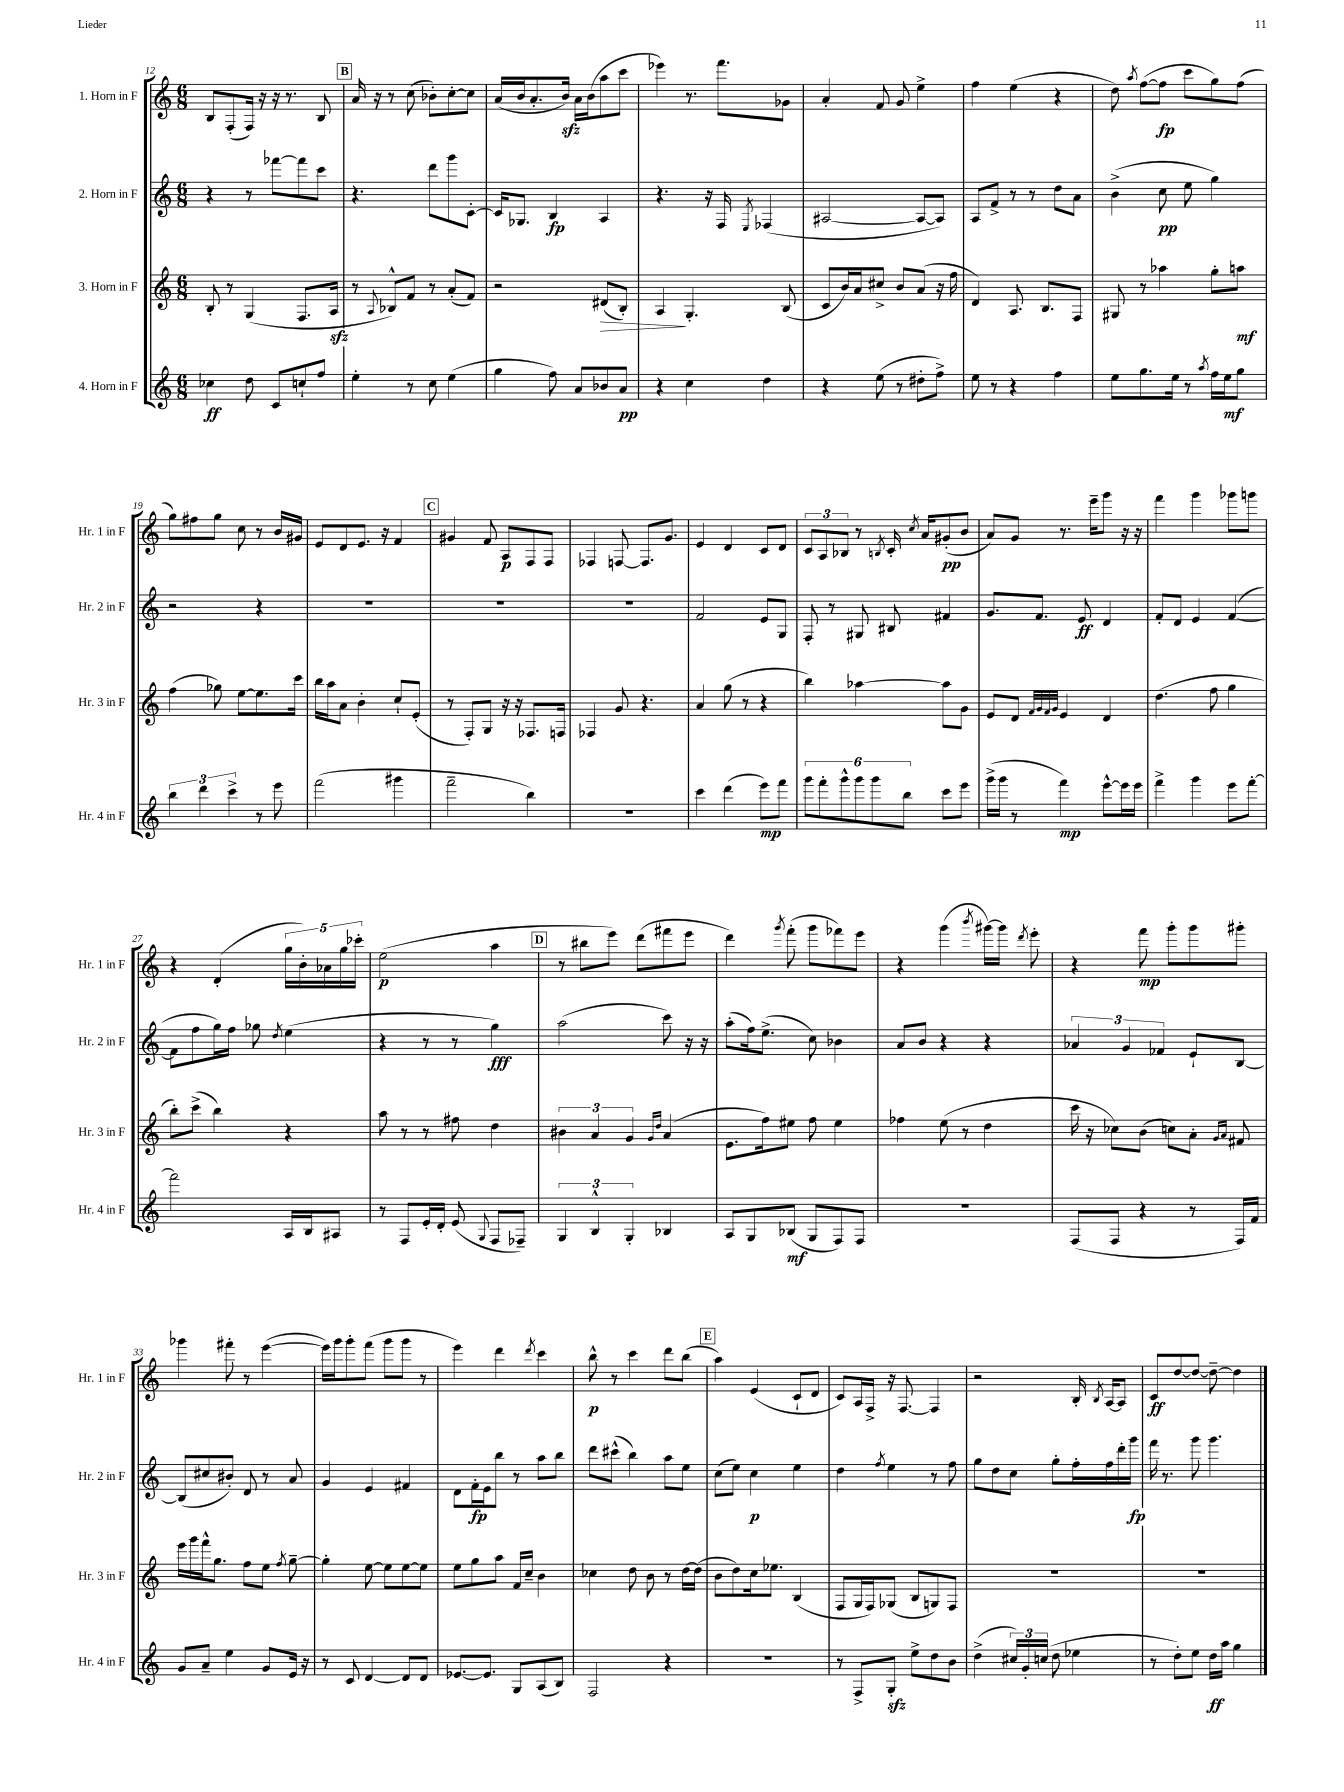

**kern	**dynam	**kern	**dynam	**kern	**dynam	**kern	**dynam
*part4	*part4	*part3	*part3	*part2	*part2	*part1	*part1
*staff4	*staff4	*staff3	*staff3	*staff2	*staff2	*staff1	*staff1
*I"4. Horn in F	*	*I"3. Horn in F	*	*I"2. Horn in F	*	*I"1. Horn in F	*
*I'Hr. 4 in F	*	*I'Hr. 3 in F	*	*I'Hr. 2 in F	*	*I'Hr. 1 in F	*
*clefG2	*	*clefG2	*	*clefG2	*	*clefG2	*
*k[]	*	*k[]	*	*k[]	*	*k[]	*
*M6/8	*	*M6/8	*	*M6/8	*	*M6/8	*
=12	=12	=12	=12	=12	=12	=12	=12
4cc-X\	ff	8B'/	.	4r	.	8B/L	.
.	.	8r	.	.	.	(8F'/	.
8dd\	.	(4G/	.	8r	.	16F/Jk)	.
.	.	.	.	.	.	16r	.
8c/L	.	.	.	[8fff-X\L	.	16r	.
.	.	.	.	.	.	8.r	.
8ccn`/	.	8.F/L	.	8fff-\]	.	.	.
8ff/J	.	.	.	8ccc\J	.	8B/	.
.	.	16Azz/Jk	.	.	.	.	.
!!LO:REH:place=s1:t=B
=13	=13	=13	=13	=13	=13	=13	=13
4ee'\	.	8r	.	4.r	.	16a/	.
.	.	.	.	.	.	16r	.
.	.	8qqA/	.	.	.	.	.
.	.	8B-X^^/L)	.	.	.	8r	.
8r	.	8f/J	.	.	.	(8cc\	.
8cc\	.	8r	.	8ddd\L	.	8b-X'\L)	.
(4ee\	.	(8a'/L	.	8ggg\	.	[8cc'\	.
.	.	8f/J)	.	[8c'\J	.	8cc\J]	.
=14	=14	=14	=14	=14	=14	=14	=14
4gg\	.	2r	.	16c/KL]	.	(16a/LL	.
.	.	.	.	8.G-X/J	.	16b/J	.
.	.	.	.	.	.	8.a'/	.
8ff\)	.	.	.	4B/	fp	.	.
.	.	.	.	.	.	16bzz/Jk)	.
8a/L	.	.	.	.	.	16a\LL	.
.	.	.	.	.	.	(16b\J	.
!	!	!	!LO:HP:b	!	!	!	!
8b-X/	.	(8d#X/L	>	4A/	.	8aa\	.
8a/J	pp	8B'/J)	.	.	.	8ccc\J	.
=15	=15	=15	=15	=15	=15	=15	=15
4r	.	4A/	.	4.r	.	4eee-X\)	.
4cc\	.	4.G'/	]	.	.	8.r	.
.	.	.	.	16r	.	.	.
.	.	.	.	16F/	.	8.fff\L	.
.	.	.	.	8qE/	.	.	.
4dd\	.	.	.	(4F-X/	.	.	.
.	.	(8B/	.	.	.	8g-X\J	.
=16	=16	=16	=16	=16	=16	=16	=16
4r	.	8c/L	.	[2A#X/	.	4a'/	.
.	.	16b/L)	.	.	.	.	.
.	.	16a/J	.	.	.	.	.
(8ee\	.	8cc#X^/J	.	.	.	8f/	.
8r	.	8b/L	.	.	.	8g/	.
8dd#X'\L	.	(8a/J	.	8A#/L_	.	4ee^\	.
8ff^\J)	.	16r	.	8A#/J])	.	.	.
.	.	16ff\	.	.	.	.	.
=17	=17	=17	=17	=17	=17	=17	=17
8ee\	.	4d/)	.	8A/L	.	4ff\	.
8r	.	.	.	8f^/J	.	.	.
4r	.	8.A/	.	8r	.	(4ee\	.
.	.	.	.	8r	.	.	.
.	.	8.B/L	.	.	.	.	.
4ff\	.	.	.	8dd\L	.	4r	.
.	.	8F/J	.	8a\J	.	.	.
=18	=18	=18	=18	=18	=18	=18	=18
8ee\L	.	8G#X/	.	(4b^\	.	8dd\)	.
.	.	.	.	.	.	8qaa/	.
8.gg\	.	8r	.	.	.	([8ff\L	.
.	.	4aa-X\	.	8cc\	pp	8ff\J]	fp
16ee\Jk	.	.	.	.	.	.	.
8r	.	.	.	8ee\	.	8ccc\L	.
8qaa/	.	.	.	.	.	.	.
16ff\LL	.	8gg'\L	.	4gg\)	.	8gg\)	.
16ee\J	mf	.	.	.	.	.	.
8gg\J	.	8aan\J	mf	.	.	(8ff\J	.
!!LO:LB:g=z
=19	=19	=19	=19	=19	=19	=19	=19
6bb\	.	(4ff\	.	2r	.	8gg\L)	.
.	.	.	.	.	.	8ff#X\	.
6ddd\	.	.	.	.	.	.	.
.	.	8gg-X\)	.	.	.	8gg\J	.
6ccc^\	.	.	.	.	.	.	.
.	.	[8ee\L	.	.	.	8cc\	.
8r	.	8.ee\]	.	4r	.	8r	.
8eee\	.	.	.	.	.	16b/LL	.
.	.	16ccc\Jk	.	.	.	16g#X/JJ	.
=20	=20	=20	=20	=20	=20	=20	=20
(2fff\	.	16bb\LL	.	2.r	.	8e/L	.
.	.	16aa\J	.	.	.	.	.
.	.	8a\J	.	.	.	8d/	.
.	.	4b'\	.	.	.	8.e/J	.
.	.	.	.	.	.	16r	.
4ggg#X\	.	8cc`/L	.	.	.	4f/	.
.	.	(8e'/J	.	.	.	.	.
!!LO:REH:place=s1:t=C
=21	=21	=21	=21	=21	=21	=21	=21
2fff~\	.	8r	.	2.r	.	4g#X/	.
.	.	8F'/L)	.	.	.	.	.
.	.	8G/J	.	.	.	8f/	.
.	.	16r	.	.	.	8A/L	p
.	.	16r	.	.	.	.	.
4bb\)	.	8.F-X/L	.	.	.	8F/	.
.	.	.	.	.	.	8F/J	.
.	.	16Fn/Jk	.	.	.	.	.
=22	=22	=22	=22	=22	=22	=22	=22
2.r	.	4F-X/	.	2.r	.	4F-X/	.
.	.	8g/	.	.	.	[8Fn/	.
.	.	4.r	.	.	.	8.F/L]	.
.	.	.	.	.	.	8.g/J	.
=23	=23	=23	=23	=23	=23	=23	=23
4ccc\	.	4a/	.	2f/	.	4e/	.
(4ddd\	.	(8gg\	.	.	.	4d/	.
.	.	8r	.	.	.	.	.
8eee\L)	mp	4r	.	8e/L	.	8c/L	.
8fff\J	.	.	.	8G/J	.	8d/J	.
=24	=24	=24	=24	=24	=24	=24	=24
12ggg\L	.	4bb\)	.	8F'/	.	12c/L	.
12fff'\	.	.	.	.	.	12A/	.
.	.	.	.	8r	.	.	.
12ggg^^\	.	.	.	.	.	12B-X/J	.
12ggg\	.	[4aa-X\	.	8G#X/	.	8r	.
12ggg\	.	.	.	.	.	.	.
.	.	.	.	.	.	8qBn/	.
.	.	.	.	8B#X/	.	16c'/	.
12bb\J	.	.	.	.	.	.	.
.	.	.	.	.	.	8qcc/	.
.	.	.	.	.	.	16a/KL	.
8ccc\L	.	8aa-\L]	.	4f#X/	.	(8g#X'/	pp
8eee\J	.	8g\J	.	.	.	8b/J	.
=25	=25	=25	=25	=25	=25	=25	=25
(16ggg^\LL	.	8e/L	.	8.g/L	.	8a/L)	.
16ggg\JJ	.	.	.	.	.	.	.
8r	.	8d/J	.	.	.	8g/J	.
.	.	.	.	8.f/J	.	.	.
.	.	32qqf/LLL	.	.	.	.	.
.	.	32qqg/	.	.	.	.	.
.	.	32qqf/	.	.	.	.	.
.	.	32qqg/JJJ	.	.	.	.	.
4fff\)	mp	4e/	.	.	.	8.r	.
.	.	.	.	8e/	ff	.	.
.	.	.	.	.	.	16eee~\KL	.
[8eee^^\L	.	4d/	.	4d/	.	8ggg\J	.
16eee\L]	.	.	.	.	.	16r	.
16eee\JJ	.	.	.	.	.	16r	.
=26	=26	=26	=26	=26	=26	=26	=26
4fff^\	.	(4.dd\	.	8f'/L	.	4fff\	.
.	.	.	.	8d/J	.	.	.
4ggg\	.	.	.	4e/	.	4ggg\	.
.	.	8ff\	.	.	.	.	.
8eee\L	.	4gg\	.	([4f/	.	8ggg-X\L	.
[8fff'\J	.	.	.	.	.	8gggn\J	.
!!LO:LB:g=z
=27	=27	=27	=27	=27	=27	=27	=27
2fff\]	.	8bb'\L)	.	8f\L]	.	4r	.
.	.	(8ccc^\J	.	8ff\	.	.	.
.	.	4bb\)	.	16gg\L)	.	(4d'/	.
.	.	.	.	16ff\JJ	.	.	.
.	.	.	.	8gg-X\	.	.	.
.	.	.	.	8qdd/	.	.	.
16A/LL	.	4r	.	(4ee\	.	20gg\LL	.
.	.	.	.	.	.	20b'\)	.
16B/J	.	.	.	.	.	.	.
.	.	.	.	.	.	20a-X\	.
8A#X/J	.	.	.	.	.	.	.
.	.	.	.	.	.	20gg\	.
.	.	.	.	.	.	20ccc-X'\JJ	.
=28	=28	=28	=28	=28	=28	=28	=28
8r	.	8aa\	.	4r	.	(2ee\	p
8F/L	.	8r	.	.	.	.	.
16e'/L	.	8r	.	8r	.	.	.
16d'/JJ	.	.	.	.	.	.	.
(8e/	.	8ff#X\	.	8r	.	.	.
8qqG/	.	.	.	.	.	.	.
8F/L	.	4dd\	.	4gg\)	fff	4aa\	.
8F-X~/J)	.	.	.	.	.	.	.
!!LO:REH:place=s1:t=D
=29	=29	=29	=29	=29	=29	=29	=29
6G/	.	6b#X\	.	(2aa\	.	8r	.
.	.	.	.	.	.	8bb#X\L	.
6B^^/	.	6a/	.	.	.	.	.
.	.	.	.	.	.	8eee\J)	.
6G'/	.	6g/	.	.	.	.	.
.	.	.	.	.	.	(8ddd\L	.
.	.	16qqg/LL	.	.	.	.	.
.	.	16qqdd/JJ	.	.	.	.	.
4B-X/	.	(4a/	.	8ccc\)	.	8fff#X\	.
.	.	.	.	16r	.	8eee\J	.
.	.	.	.	16r	.	.	.
=30	=30	=30	=30	=30	=30	=30	=30
8A/L	.	8.e\L	.	(8aa'\L	.	4ddd\)	.
8G/	.	.	.	16ff\k)	.	.	.
.	.	16ff\k)	.	(8.ee^\J	.	.	.
.	.	.	.	.	.	8qggg/	.
(8B-X/J	mf	8ee#X\J	.	.	.	(8fff'\	.
8G/L	.	8ff\	.	8cc\)	.	8ggg\L	.
8F/)	.	4ee#\	.	4b-X\	.	8fff-X\)	.
8F/J	.	.	.	.	.	8eee\J	.
=31	=31	=31	=31	=31	=31	=31	=31
2.r	.	4ff-X\	.	8a/L	.	4r	.
.	.	.	.	8b/J	.	.	.
.	.	(8ee\	.	4r	.	(4ggg\	.
.	.	8r	.	.	.	.	.
.	.	.	.	.	.	8qbbb/	.
.	.	4dd\	.	4r	.	[16ggg#X\LL)	.
.	.	.	.	.	.	16ggg#\JJ]	.
.	.	.	.	.	.	8qddd/	.
.	.	.	.	.	.	8eee'\	.
=32	=32	=32	=32	=32	=32	=32	=32
(8F/L	.	16ccc\	.	6a-X/	.	4r	.
.	.	16r	.	.	.	.	.
8F/J	.	8cc-X\L)	.	.	.	.	.
.	.	.	.	6g/	.	.	.
4r	.	(8b\J	.	.	.	8fff\	mp
.	.	.	.	6f-X/	.	.	.
.	.	8ccn\L)	.	.	.	8ggg'\L	.
8r	.	8a'\J	.	8e`/L	.	8ggg\	.
.	.	16qqg/LL	.	.	.	.	.
.	.	16qqa/JJ	.	.	.	.	.
16F/LL)	.	8f#X/	.	[8B/J	.	8ggg#X'\J	.
16f/JJ	.	.	.	.	.	.	.
!!LO:LB:g=z
=33	=33	=33	=33	=33	=33	=33	=33
8g/L	.	16eee\LL	.	(8B/L]	.	4ggg-X\	.
.	.	16ggg\	.	.	.	.	.
8a~/J	.	16fff^^\J	.	8cc#X/	.	.	.
.	.	8.gg\J	.	.	.	.	.
4ee\	.	.	.	8b#X'/J)	.	8fff#X'\	.
.	.	8ff\L	.	8d/	.	8r	.
8g/L	.	8ee\J	.	8r	.	([4eee\	.
.	.	8qff/	.	.	.	.	.
16e/Jk	.	[8gg~\	.	8a/	.	.	.
16r	.	.	.	.	.	.	.
=34	=34	=34	=34	=34	=34	=34	=34
8r	.	4gg'\]	.	4g/	.	16eee\LL])	.
.	.	.	.	.	.	16ggg\J	.
8c/	.	.	.	.	.	8ggg'\	.
[4d/	.	[8ee\	.	4e/	.	(8fff\J	.
.	.	8ee\L]	.	.	.	8ggg\L	.
8d/L]	.	[8ee\	.	4f#X/	.	8ggg\J	.
8d/J	.	8ee\J]	.	.	.	8r	.
=35	=35	=35	=35	=35	=35	=35	=35
[8.e-X/L	.	8ee\L	.	8d\L	.	4eee\)	.
.	.	8gg\	.	16f'\L	fp	.	.
8.e-/J]	.	.	.	16e\J	.	.	.
.	.	8aa\J	.	8bb\J	.	4ddd\	.
8G/L	.	16f/LL	.	8r	.	.	.
.	.	16cc~/JJ	.	.	.	.	.
.	.	.	.	.	.	8qddd/	.
(8A/	.	4b\	.	8aa\L	.	4ccc\	.
8B/J)	.	.	.	8bb\J	.	.	.
=36	=36	=36	=36	=36	=36	=36	=36
2F/	.	4cc-X\	.	8ddd\L	.	8bb^^\	p
.	.	.	.	(8ccc#X^^\J	.	8r	.
.	.	8dd\	.	4bb\)	.	4ccc\	.
.	.	8b\	.	.	.	.	.
4r	.	8r	.	8aa\L	.	8ddd\L	.
.	.	[16dd\LL	.	8ee\J	.	(8bb\J	.
.	.	(16dd\JJ]	.	.	.	.	.
!!LO:REH:place=s1:t=E
=37	=37	=37	=37	=37	=37	=37	=37
2.r	.	8b\L	.	(8cc\L	.	4aa\)	.
.	.	8dd\)	.	8ee\J)	.	.	.
.	.	16cc\k	.	4cc\	p	(4e/	.
.	.	8.ee-X\J	.	.	.	.	.
.	.	(4B/	.	4ee\	.	8c`/L	.
.	.	.	.	.	.	8d/J	.
=38	=38	=38	=38	=38	=38	=38	=38
8r	.	8F/L	.	4dd\	.	8c/L)	.
8F^/L	.	16G/L	.	.	.	16A/L	.
.	.	16F/J)	.	.	.	16F^/JJ	.
.	.	.	.	8qff/	.	.	.
8Gzz'/J	.	(8G-X/J	.	4ee\	.	16r	.
.	.	.	.	.	.	[8.F/	.
8ee^\L	.	8B/L	.	.	.	.	.
8dd\	.	8Gn/)	.	8r	.	4F/]	.
8b\J	.	8F/J	.	8ff\	.	.	.
=39	=39	=39	=39	=39	=39	=39	=39
(4dd^\	.	2.r	.	8gg\L	.	2r	.
.	.	.	.	8dd\	.	.	.
24cc#X/LL)	.	.	.	8cc\J	.	.	.
24g'/	.	.	.	.	.	.	.
(24ccn/JJ	.	.	.	.	.	.	.
8dd\	.	.	.	8gg'\L	.	.	.
4ee-X\	.	.	.	16ff'\L	.	16B'/	.
.	.	.	.	.	.	8qB/	.
.	.	.	.	16ff\	.	[16A/KL	.
.	.	.	.	16ddd'\	.	8A/J]	.
.	.	.	.	16ggg\JJ	fp	.	.
=40	=40	=40	=40	=40	=40	=40	=40
8r	.	2.r	.	16fff\	.	8c/L	ff
.	.	.	.	8.r	.	.	.
8dd'\L)	.	.	.	.	.	[8dd/	.
8ee\J	.	.	.	8ggg\	.	8dd/J_	.
16dd\LL	ff	.	.	4.ggg\	.	8dd~\_	.
16aa\JJ	.	.	.	.	.	.	.
4gg\	.	.	.	.	.	4dd\]	.
==	==	==	==	==	==	==	==
*-	*-	*-	*-	*-	*-	*-	*-
